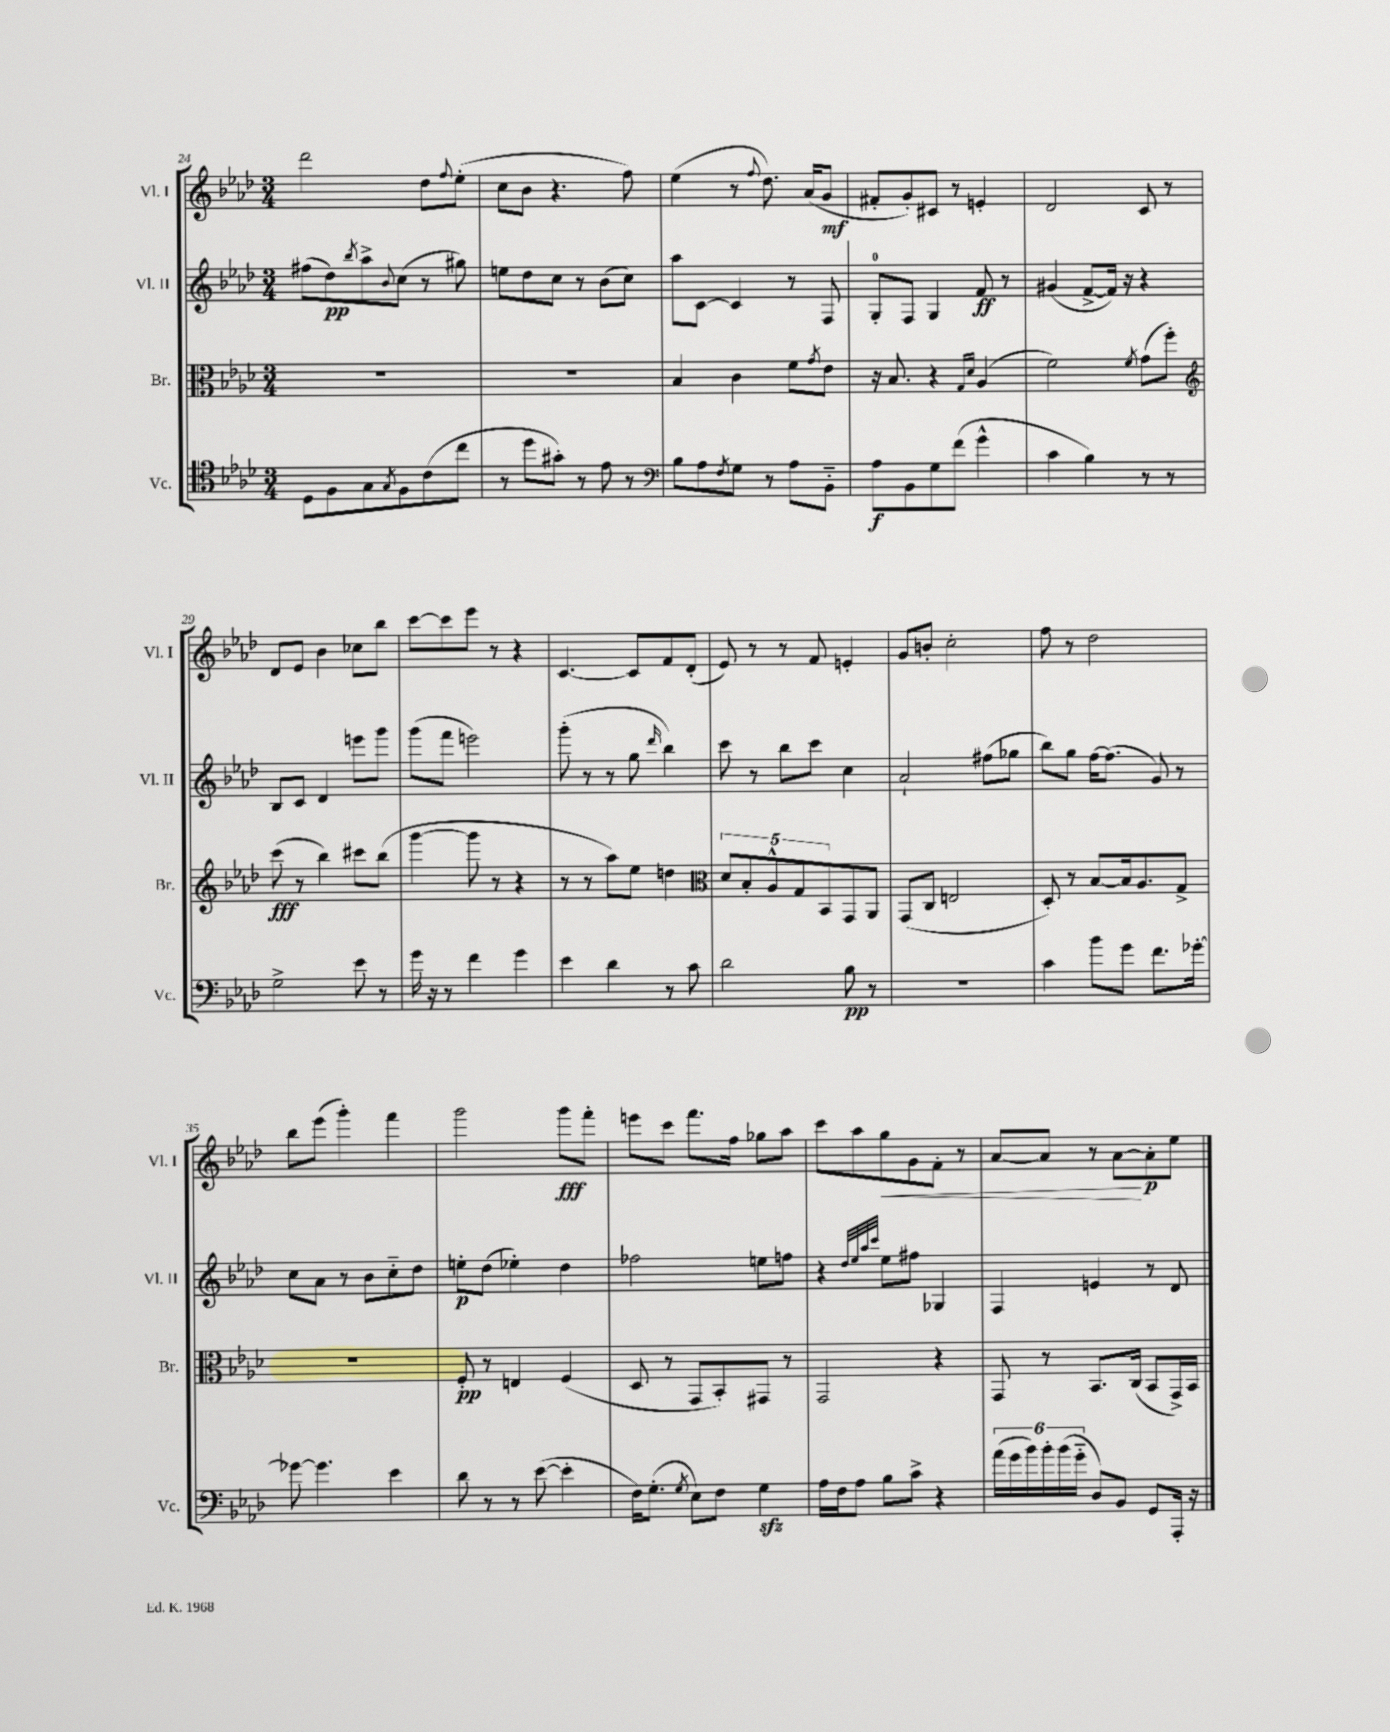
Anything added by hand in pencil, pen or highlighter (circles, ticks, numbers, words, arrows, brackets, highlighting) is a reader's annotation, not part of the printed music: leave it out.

**kern	**kern	**kern	**kern
*staff4	*staff3	*staff2	*staff1
*clefC4	*clefC3	*clefG2	*clefG2
*k[b-e-a-d-]	*k[b-e-a-d-]	*k[b-e-a-d-]	*k[b-e-a-d-]
*M3/4	*M3/4	*M3/4	*M3/4
8D-	2.r	(8ff#	2ddd-
8F	.	8dd-)	.
.	.	8qbb-	.
8G	.	8aa-^	.
8qG	.	8qqb-	.
8F	.	(8cc	.
(8c	.	8r	8dd-
.	.	.	8qqff
8cc	.	8gg#)	(8ee-'
=	=	=	=
8r	2.r	8ee	8cc
8dd-	.	8dd-	8b-
8g#')	.	8cc	4.r
8r	.	8r	.
8e-	.	(8b-	.
8r	.	8cc)	8ff)
=	=	=	=
*clefF4	*	*	*
8B-	4B-	8aa-	(4ee-
8A-	.	[8c	.
8qF	.	.	.
8G	4c	4c]	8r
.	.	.	8qqff
8r	.	.	8.dd-)
8A-	8f	8r	.
.	.	.	(16a-
.	8qg	.	.
8BB-'~	8e-	8F	8g
=	=	=	=
8A-	16r	8G'	8f#'
.	8.B-	.	.
8BB-	.	8F	8g')
8G	4r	4G	8c#
(8f	.	.	8r
.	16qqG	.	.
.	16qqd-	.	.
4g^^	(4A-	8f	4e'
.	.	8r	.
=	=	=	=
4c	2f)	(4g#	2d-
4B-)	.	[8f^	.
.	.	16f])	.
.	.	16r	.
.	8qf	.	.
8r	(8g	4r	8c
8r	8ff')	.	8r
=	=	=	=
*	*clefG2	*	*
2G^	(8ccc	8B-	8d-
.	8r	8c	8e-
.	4bb-)	4d-	4b-
8e-	8ccc#	8eee	8cc-
8r	(8bb-	8ggg	8bb-
=	=	=	=
16g	[4ggg	(8ggg	[8ccc
16r	.	.	.
8r	.	8fff	8ccc]
4f	8ggg]	2eee)	8eee-
.	8r	.	8r
4g	4r	.	4r
=	=	=	=
4e-	8r	(8ggg'	[4.c
.	8r	8r	.
4d-	8aa-)	8r	.
.	8ee-	8gg	8c]
.	.	16qqddd-	.
8r	4dd	4bb-)	8f
8c	.	.	(8d-'
=	=	=	=
*	*clefC3	*	*
2d-	10d-	8ccc	8e-)
.	10B-'	.	.
.	.	8r	8r
.	10A-^^	.	.
.	.	8bb-	8r
.	10G	.	.
.	.	8ccc	8f
.	10BB-	.	.
8B-	8GG	4cc	4e'
8r	8AA-	.	.
=	=	=	=
2.r	(8GG	2a-`	8g
.	8C	.	8b'
.	2E	.	2cc'
.	.	(8ff#	.
.	.	8gg-	.
=	=	=	=
4c	8D-')	8bb-)	8ff
.	8r	8gg	8r
8b-	[8B-	[16ff	2dd-
.	.	(8.ff]	.
8g	16B-]	.	.
.	8.A-	.	.
8.f	.	8g)	.
.	8G^	8r	.
[16g-'	.	.	.
=	=	=	=
8g-_	2.r	8cc	8bb-
4.g-]	.	8a-	(8eee-
.	.	8r	4ggg')
.	.	8b-	.
4e-	.	8cc'~	4fff
.	.	8dd-	.
=	=	=	=
8d-	8F'	8ee'	2ggg
8r	8r	(8dd-	.
8r	4E	4ee-')	.
([8e-	.	.	.
4e-']	(4F	4dd-	8ggg
.	.	.	8fff'
=	=	=	=
16F)	8D-	2ff-	8eee
(8.G'	.	.	.
.	8r	.	8ccc
8qG	.	.	.
8E-)	8GG	.	8.fff
8F	8BB-')	.	.
.	.	.	16ff
4G	8GG#	8ee	8gg-
.	8r	8ff	8aa-
=	=	=	=
16A-	2GG	4r	8ccc
16F	.	.	.
8A-	.	.	8aa-
.	.	32qqdd-	.
.	.	32qqee-	.
.	.	32qqaa-	.
.	.	32qqccc	.
8B-	.	8ee-	8gg
8c^	.	8ff#	8g
4r	4r	4G-	8f'
.	.	.	8r
=	=	=	=
(24a-	8GG	4F	[8a-
24g	.	.	.
24b-)	.	.	.
24b-'	8r	.	8a-]
(24b-	.	.	.
24g'~	.	.	.
8D-)	8.BB-	4e	8r
8BB-	.	.	[8a-
.	(16C	.	.
8GG	8BB-	8r	8a-']
16AAA-'	16GG^)	8d-	8ee-
16r	16BB-	.	.
==	==	==	==
*-	*-	*-	*-
